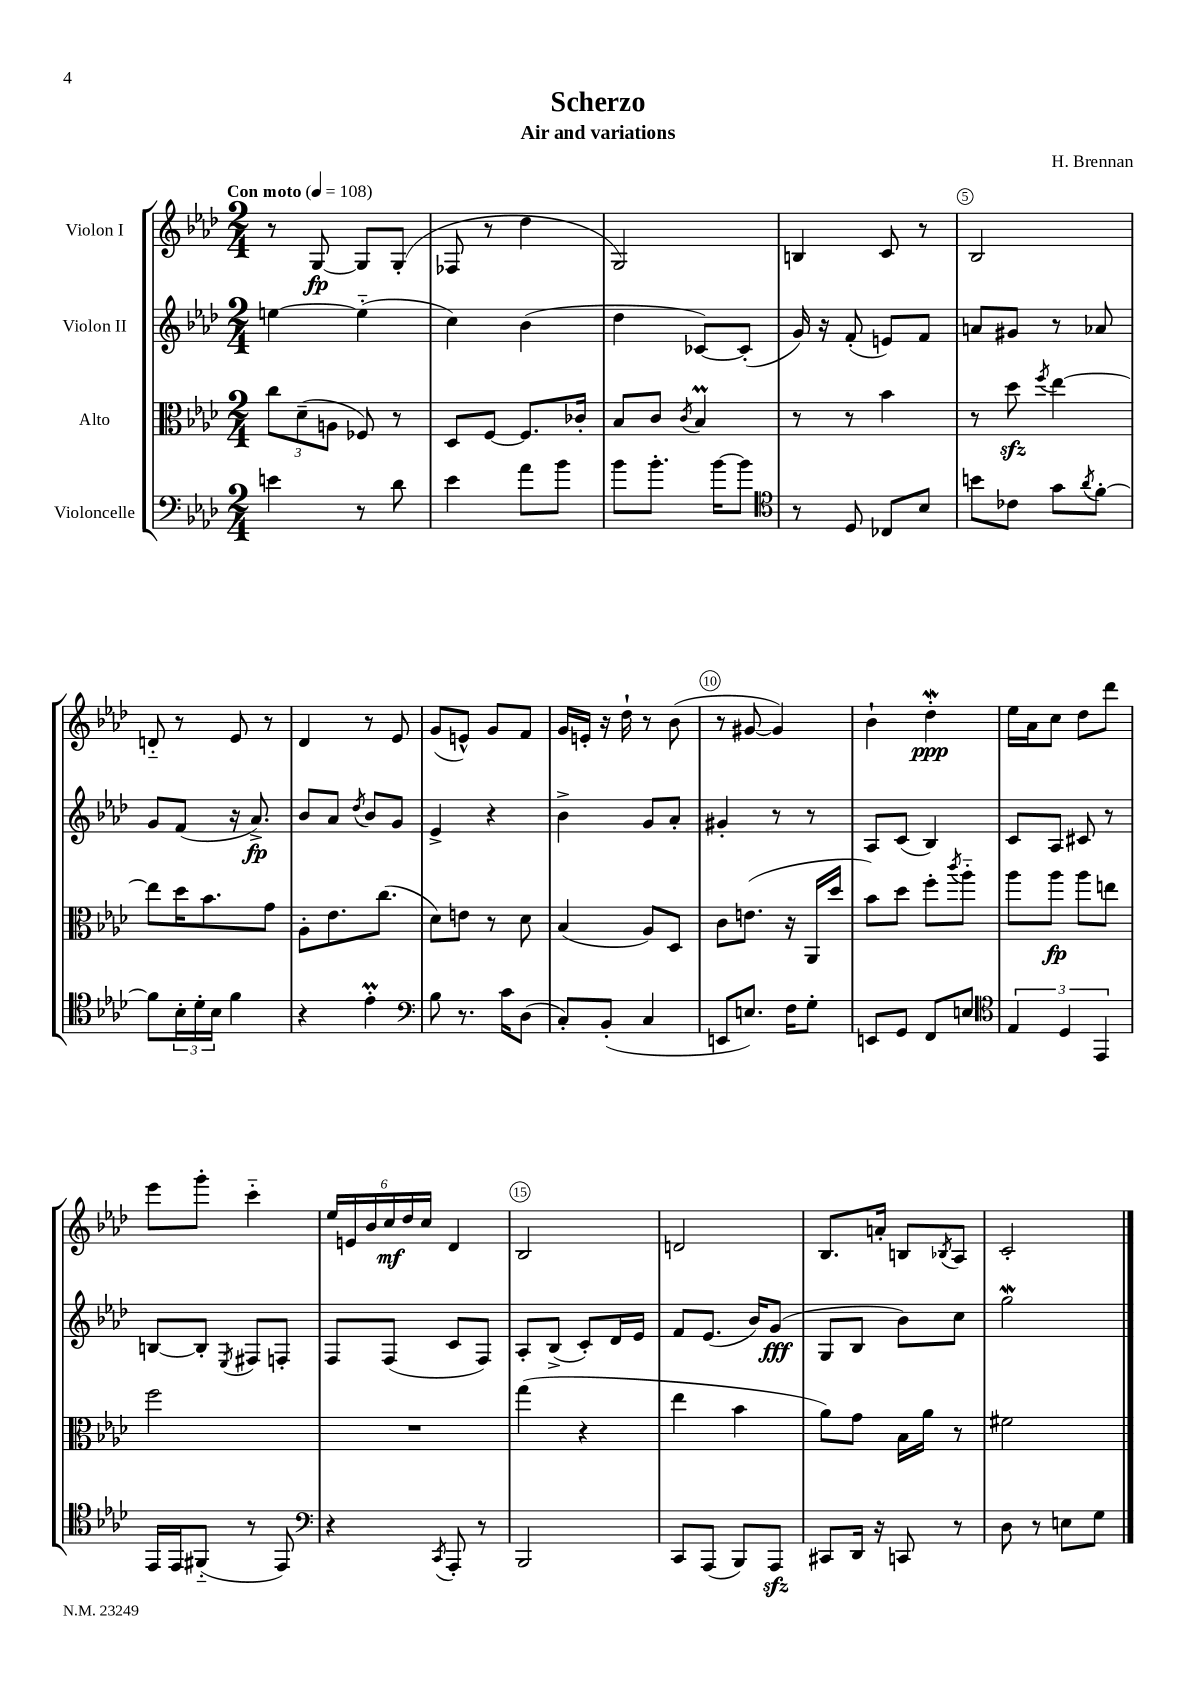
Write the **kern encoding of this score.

**kern	**kern	**dynam	**kern	**dynam	**kern	**dynam
*part4	*part3	*part3	*part2	*part2	*part1	*part1
*staff4	*staff3	*staff3	*staff2	*staff2	*staff1	*staff1
*I"Violoncelle	*I"Alto	*	*I"Violon II	*	*I"Violon I	*
*clefF4	*clefC3	*	*clefG2	*	*clefG2	*
*k[b-e-a-d-]	*k[b-e-a-d-]	*	*k[b-e-a-d-]	*	*k[b-e-a-d-]	*
*M2/4	*M2/4	*	*M2/4	*	*M2/4	*
*MM108	*MM108	*	*MM108	*	*MM108	*
=1	=1	=1	=1	=1	=1	=1
!	!	!	!	!	!LO:TX:a:B:t=Con moto	!
4en\	12cc\L	.	[4een\	.	8r	.
.	(12d-~\	.	.	.	.	.
.	.	.	.	.	[8G/	fp
.	12An\J	.	.	.	.	.
8r	8F-X/)	.	(4ee\]	.	8G/L]	.
8d-\	8r	.	.	.	(8G'/J	.
=2	=2	=2	=2	=2	=2	=2
4e-\	8D-/L	.	4cc\)	.	8F-X/	.
.	[8F/J	.	.	.	8r	.
8a-\L	8.F/L]	.	(4b-\	.	4dd-\	.
8b-\J	.	.	.	.	.	.
.	16c-X'/Jk	.	.	.	.	.
=3	=3	=3	=3	=3	=3	=3
8b-\L	8B-/L	.	4dd-\	.	2G/)	.
8.b-'\J	8c/J	.	.	.	.	.
.	8qc/	.	.	.	.	.
.	4B-M/	.	[8c-X/L)	.	.	.
[16b-\KL	.	.	.	.	.	.
8b-\J]	.	.	(8c-'/J]	.	.	.
=4	=4	=4	=4	=4	=4	=4
*clefC4	*	*	*	*	*	*
8r	8r	.	16g/)	.	4Bn/	.
.	.	.	16r	.	.	.
8D-/	8r	.	(8f'/	.	.	.
8C-X/L	4b-\	.	8en/L)	.	8c/	.
8B-/J	.	.	8f/J	.	8r	.
=5	=5	=5	=5	=5	=5	=5
8bn\L	8r	.	8an/L	.	2B-/	.
8c-X\J	8dd-zz\	.	8g#X/J	.	.	.
.	8qff/	.	.	.	.	.
8g\L	[4ee-\	.	8r	.	.	.
8qa-/	.	.	.	.	.	.
[8f'\J	.	.	8a-X/	.	.	.
!!LO:LB:g=z
=6	=6	=6	=6	=6	=6	=6
8f\L]	8ee-\L]	.	8g/L	.	8dn/	.
24B-'\L	16dd-\K	.	(8f/J	.	8r	.
24d-'\	.	.	.	.	.	.
.	8.b-\	.	.	.	.	.
24B-\JJ	.	.	.	.	.	.
4f\	.	.	16r	.	8e-/	.
.	.	.	8.a-^/)	fp	.	.
.	8g\J	.	.	.	8r	.
=7	=7	=7	=7	=7	=7	=7
4r	8A-'\L	.	8b-/L	.	4d-/	.
.	8.e-\	.	8a-/J	.	.	.
.	.	.	8qdd-/	.	.	.
4e-M'\	.	.	8b-/L	.	8r	.
.	(8.cc\J	.	.	.	.	.
.	.	.	8g/J	.	8e-/	.
=8	=8	=8	=8	=8	=8	=8
*clefF4	*	*	*	*	*	*
8B-\	8d-\L)	.	4e-^/	.	(8g/L	.
8.r	8en\J	.	.	.	8en^^/J)	.
.	8r	.	4r	.	8g/L	.
16c\KL	.	.	.	.	.	.
(8D-\J	8d-\	.	.	.	8f/J	.
=9	=9	=9	=9	=9	=9	=9
8C'/L)	(4B-/	.	4b-^\	.	16g/LL	.
.	.	.	.	.	16en'/JJ	.
(8BB-'/J	.	.	.	.	16r	.
.	.	.	.	.	16dd-`\	.
4C/	8A-/L)	.	8g/L	.	8r	.
.	8D-/J	.	8a-'/J	.	(8b-\	.
=10	=10	=10	=10	=10	=10	=10
8EEn/L	8c\L	.	4g#X'/	.	8r	.
8.En/J)	(8.en\J	.	.	.	[8g#X/	.
.	.	.	8r	.	4g#/])	.
16F\KL	16r	.	.	.	.	.
8G'\J	16AA-/LL	.	8r	.	.	.
.	16dd-/JJ	.	.	.	.	.
=11	=11	=11	=11	=11	=11	=11
8EEn/L	8b-\L)	.	8A-/L	.	4b-`\	.
8GG/J	8dd-\J	.	(8c/J	.	.	.
8FF/L	8ff'\L	.	4B-/)	.	4dd-w'\	ppp
.	8qccc/	.	.	.	.	.
8En/J	8aa-\J	.	.	.	.	.
=12	=12	=12	=12	=12	=12	=12
*clefC4	*	*	*	*	*	*
6E-/	8aa-\L	.	8c/L	.	16ee-\LL	.
.	.	.	.	.	16a-\J	.
.	8aa-\J	fp	8A-/J	.	8cc\J	.
6D-/	.	.	.	.	.	.
.	8aa-\L	.	8c#X/	.	8dd-\L	.
6EE-/	.	.	.	.	.	.
.	8een\J	.	8r	.	8ddd-\J	.
!!LO:LB:g=z
=13	=13	=13	=13	=13	=13	=13
16EE-/LL	2ff\	.	[8Bn/L	.	8eee-\L	.
16EE-/J	.	.	.	.	.	.
(8FF#X/J	.	.	8B'/J]	.	8ggg'\J	.
.	.	.	8qE-/	.	.	.
8r	.	.	8F#X/L	.	4ccc\	.
8EE-/)	.	.	8Fn'/J	.	.	.
=14	=14	=14	=14	=14	=14	=14
*clefF4	*	*	*	*	*	*
4r	2r	.	8F/L	.	24ee-/LL	.
.	.	.	.	.	24en/	.
.	.	.	.	.	24b-/	.
.	.	.	(8F/J	.	24cc/	mf
.	.	.	.	.	24dd-/	.
.	.	.	.	.	24cc/JJ	.
8qCC/	.	.	.	.	.	.
8AAA-'/	.	.	8c/L	.	4d-/	.
8r	.	.	8F/J)	.	.	.
=15	=15	=15	=15	=15	=15	=15
2BBB-/	(4gg\	.	8A-'/L	.	2B-/	.
.	.	.	(8B-^/J	.	.	.
.	4r	.	8c'/L)	.	.	.
.	.	.	16d-/L	.	.	.
.	.	.	16e-/JJ	.	.	.
=16	=16	=16	=16	=16	=16	=16
8CC/L	4ee-\	.	8f/L	.	2dn/	.
(8AAA-/J	.	.	(8.e-/J	.	.	.
8BBB-/L)	4b-\	.	.	.	.	.
.	.	.	16b-/KL)	.	.	.
8AAA-zz/J	.	.	(8g/J	fff	.	.
=17	=17	=17	=17	=17	=17	=17
8CC#X/L	8a-\L)	.	8G/L	.	8.B-/L	.
16DD-/Jk	8g\J	.	8B-/J	.	.	.
16r	.	.	.	.	16an'/Jk	.
8CCn/	16B-\LL	.	8b-\L)	.	8Bn/L	.
.	16a-\JJ	.	.	.	.	.
.	.	.	.	.	8qB-X/	.
8r	8r	.	8cc\J	.	8A-/J	.
=18	=18	=18	=18	=18	=18	=18
8D-\	2f#X\	.	2ggW\	.	2c'/	.
8r	.	.	.	.	.	.
8En\L	.	.	.	.	.	.
8G\J	.	.	.	.	.	.
==	==	==	==	==	==	==
*-	*-	*-	*-	*-	*-	*-
